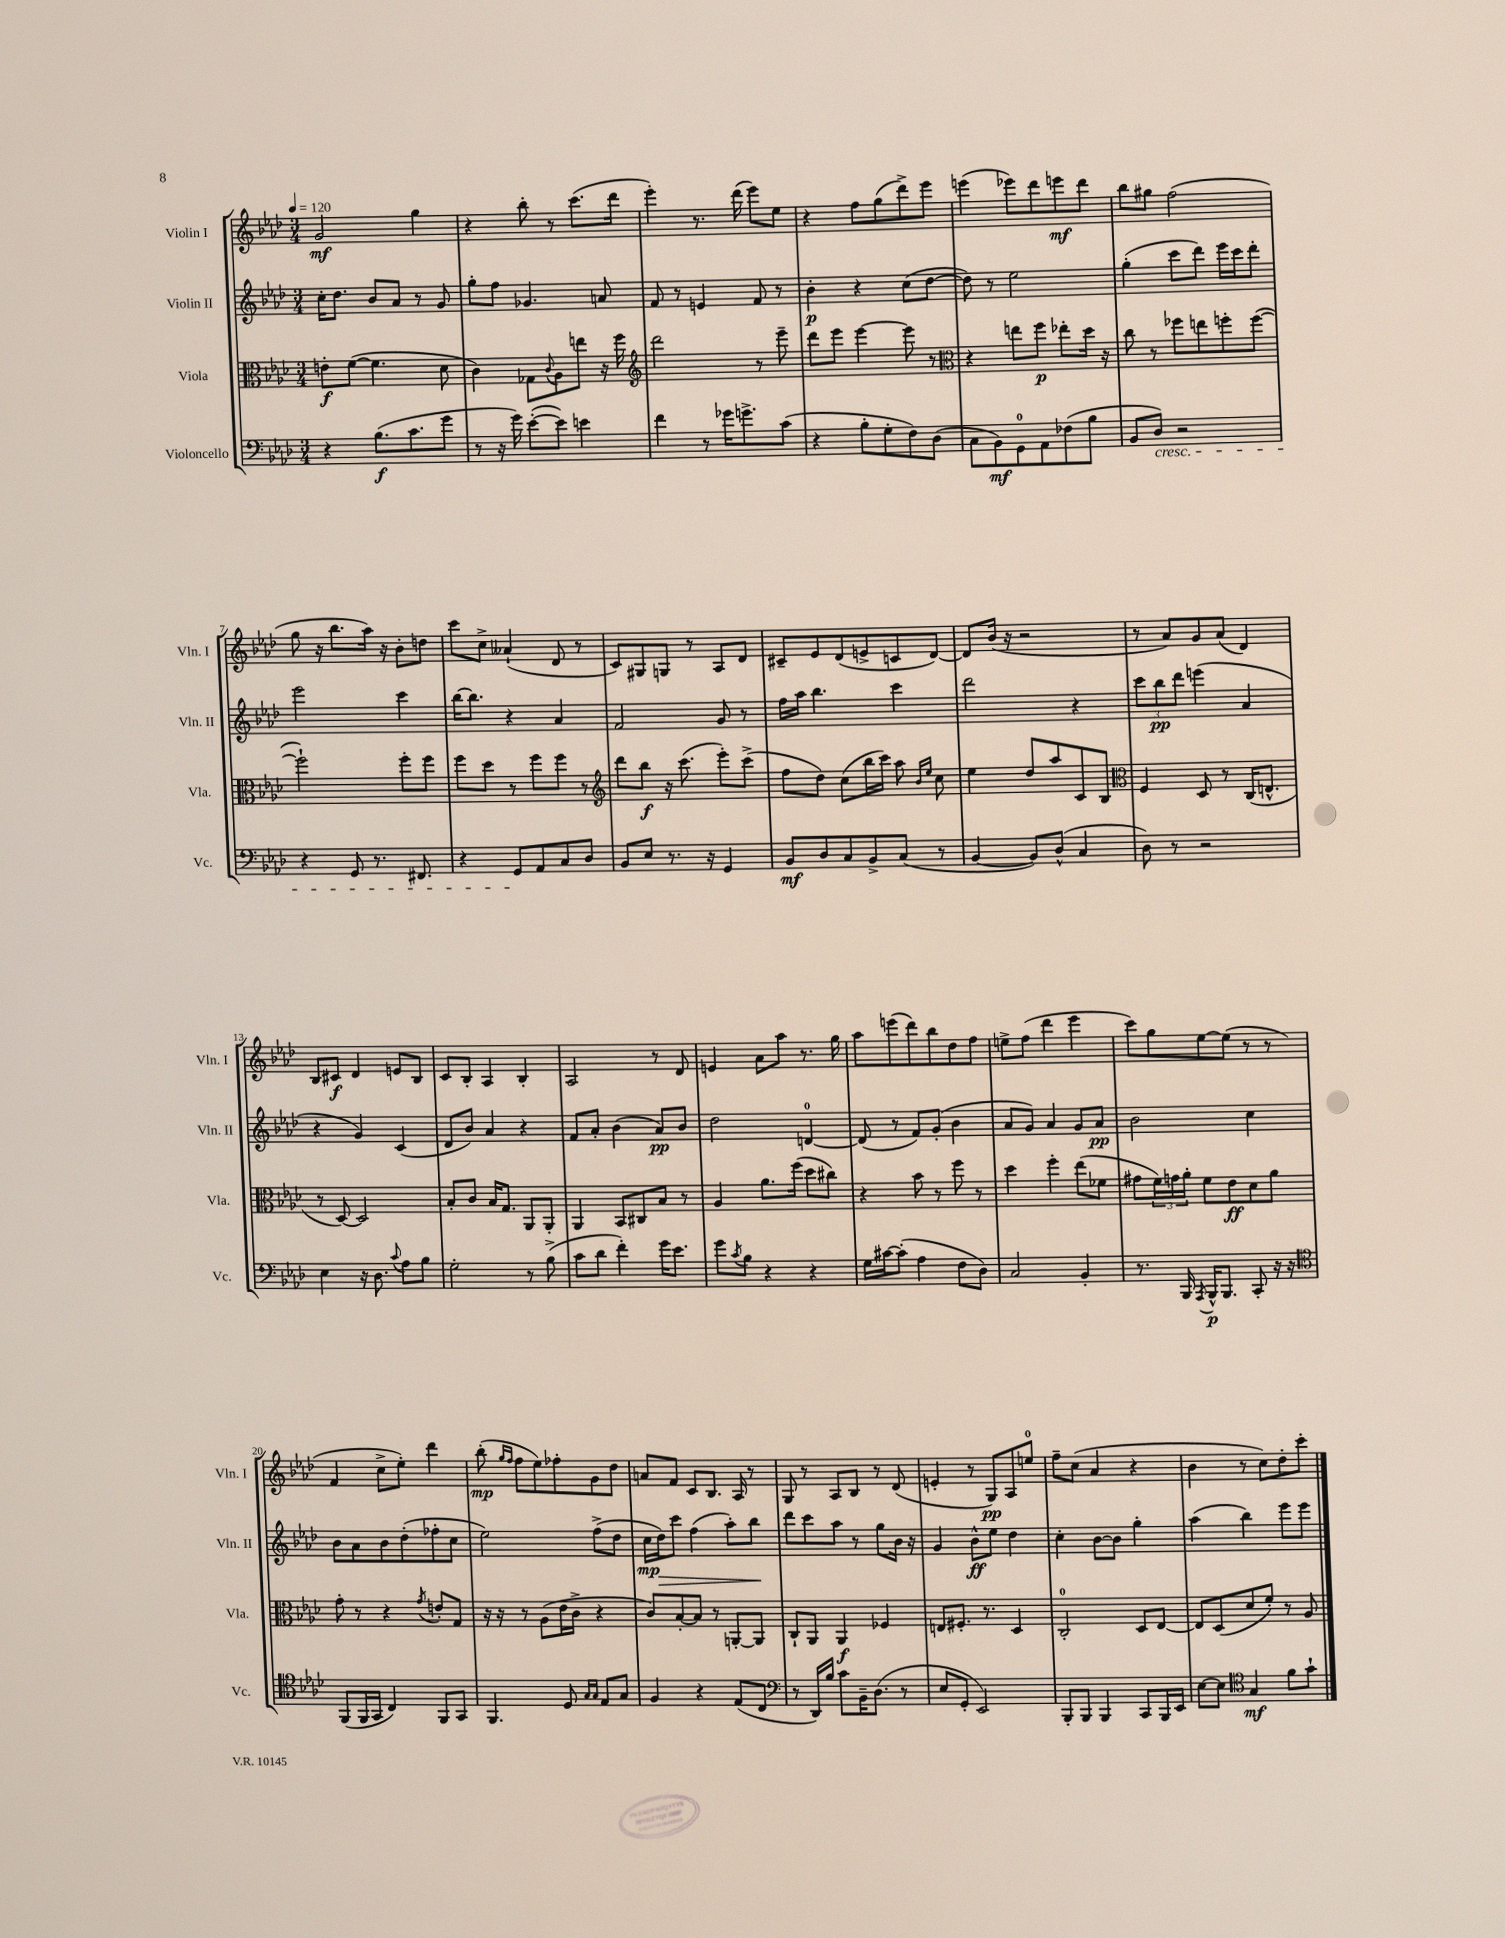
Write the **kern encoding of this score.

**kern	**dynam	**kern	**dynam	**kern	**dynam	**kern	**dynam
*part4	*part4	*part3	*part3	*part2	*part2	*part1	*part1
*staff4	*staff4	*staff3	*staff3	*staff2	*staff2	*staff1	*staff1
*I"Violoncello	*	*I"Viola	*	*I"Violin II	*	*I"Violin I	*
*I'Vc.	*	*I'Vla.	*	*I'Vln. II	*	*I'Vln. I	*
*clefF4	*	*clefC3	*	*clefG2	*	*clefG2	*
*k[b-e-a-d-]	*	*k[b-e-a-d-]	*	*k[b-e-a-d-]	*	*k[b-e-a-d-]	*
*M3/4	*	*M3/4	*	*M3/4	*	*M3/4	*
*MM120	*	*MM120	*	*MM120	*	*MM120	*
=1	=1	=1	=1	=1	=1	=1	=1
4r	.	8en'\L	f	16cc'\KL	.	2g/	mf
.	.	.	.	8.dd-\J	.	.	.
.	.	([8f\J	.	.	.	.	.
(8.B-\L	f	4.f\]	.	8b-/L	.	.	.
.	.	.	.	8a-/J	.	.	.
8.c\	.	.	.	.	.	.	.
.	.	.	.	8r	.	4gg\	.
8g\J	.	8d-\	.	8g/	.	.	.
=2	=2	=2	=2	=2	=2	=2	=2
8r	.	4c\)	.	8gg'\L	.	4r	.
16r	.	.	.	8ff\J	.	.	.
16g\)	.	.	.	.	.	.	.
([8e-'\L	.	8G-X\L	.	4.g-X/	.	8bb-'\	.
.	.	8qqc/	.	.	.	.	.
8e-\J])	.	8A-\	.	.	.	8r	.
4en\	.	8een\J	.	.	.	(8.ccc\L	.
.	.	16r	.	8an/	.	.	.
.	.	16ff\	.	.	.	16ddd-\Jk	.
=3	=3	=3	=3	=3	=3	=3	=3
*	*	*clefG2	*	*	*	*	*
4f\	.	2ddd-\	.	8f/	.	4eee-'\)	.
.	.	.	.	8r	.	.	.
8r	.	.	.	4en/	.	8.r	.
16g-X\KL	.	.	.	.	.	.	.
8.gn^\	.	.	.	.	.	(16ddd-\	.
.	.	8r	.	8f/	.	8eee-\L)	.
(8c\J	.	8eee-~\	.	8r	.	8ee-\J	.
=4	=4	=4	=4	=4	=4	=4	=4
4r	.	8ddd-\L	.	4b-'\	p	4r	.
.	.	8eee-\J	.	.	.	.	.
8B-'\L	.	[4eee-\	.	4r	.	8ff\L	.
8G'\	.	.	.	.	.	(8gg\	.
8F\)	.	8eee-\]	.	(8cc\L	.	8ddd-^\)	.
(8D-\J	.	8r	.	[8dd-\J	.	8eee-\J	.
=5	=5	=5	=5	=5	=5	=5	=5
*	*	*clefC3	*	*	*	*	*
8C\L	.	4r	.	8dd-\])	.	(4eeen\	.
8BB-\)	mf	.	.	8r	.	.	.
8GG\	.	8een\L	.	2ee-\	.	8eee-X\L)	.
8AA-\	.	8ff\J	p	.	.	8ddd-\	.
(8F-X\	.	8ee-X'\L	.	.	.	8eeen\	mf
8B-\J	.	16dd-\Jk	.	.	.	8ddd-\J	.
.	.	16r	.	.	.	.	.
=6	=6	=6	=6	=6	=6	=6	=6
8BB-/L	.	8cc\	.	(4gg'\	.	8bb-\L	.
!LO:TX:b:i:t=cresc.	!	!	!	!	!	!	!
8D-/J)	.	8r	.	.	.	8gg#X\J	.
2r	.	8ff-X\L	.	8ccc\L	.	(2ff\	.
.	.	8een\	.	8ddd-\J)	.	.	.
.	.	8ffn'\	.	16eee-\LL	.	.	.
.	.	.	.	16ccc\J	.	.	.
.	.	([8ff\J	.	8ddd-'\J	.	.	.
!!LO:LB:g=z
=7	=7	=7	=7	=7	=7	=7	=7
4r	.	2ff`\])	.	2eee-\	.	8gg\	.
.	.	.	.	.	.	16r	.
.	.	.	.	.	.	8.bb-\L	.
8GG/	.	.	.	.	.	.	.
8.r	.	.	.	.	.	16aa-\Jk)	.
.	.	.	.	.	.	16r	.
.	.	8ff'\L	.	4ccc\	.	8b-'\L	.
8.FF#X/	.	.	.	.	.	.	.
.	.	8ff\J	.	.	.	8ddn\J	.
=8	=8	=8	=8	=8	=8	=8	=8
4r	.	8ff\L	.	[16bb-\KL	.	8ccc\L	.
.	.	.	.	8.bb-\J]	.	.	.
.	.	8dd-\J	.	.	.	8cc^\J	.
8GG/L	.	8r	.	4r	.	(4a--X`/	.
8AA-/	.	8ff\L	.	.	.	.	.
8C/	.	8ff\J	.	4a-/	.	8d-/	.
8D-/J	.	8r	.	.	.	8r	.
=9	=9	=9	=9	=9	=9	=9	=9
*	*	*clefG2	*	*	*	*	*
8BB-/L	.	8ddd-\L	.	2f/	.	8c/L)	.
8E-/J	.	8bb-\J	f	.	.	8G#X/	.
8.r	.	16r	.	.	.	8Gn/J	.
.	.	(8.ccc\	.	.	.	.	.
.	.	.	.	.	.	8r	.
16r	.	.	.	.	.	.	.
4GG/	.	8eee-'\L)	.	8g/	.	8A-/L	.
.	.	(8ccc^\J	.	8r	.	8d-/J	.
=10	=10	=10	=10	=10	=10	=10	=10
8BB-/L	mf	8ff\L	.	16ff\LL	.	8c#X~/L	.
.	.	.	.	16aa-\JJ	.	.	.
8D-/	.	8dd-\J)	.	4.bb-\	.	8e-/	.
8C/	.	(8cc\L	.	.	.	(8d-/	.
8BB-^/	.	16bb-\L	.	.	.	8en^/	.
.	.	16ccc\JJ)	.	.	.	.	.
(8C/J	.	8aa-\	.	4ccc\	.	8cn/	.
.	.	16qqb-/LL	.	.	.	.	.
.	.	16qqee-/JJ	.	.	.	.	.
8r	.	8cc\	.	.	.	[8d-/J)	.
=11	=11	=11	=11	=11	=11	=11	=11
[4BB-/	.	4ee-\	.	2ddd-\	.	8d-/L]	.
.	.	.	.	.	.	(16b-/Jk	.
.	.	.	.	.	.	16r	.
8BB-/L])	.	8dd-/L	.	.	.	2r	.
(8D-^^/J	.	8aa-/	.	.	.	.	.
4C/	.	8c/	.	4r	.	.	.
.	.	8B-/J	.	.	.	.	.
=12	=12	=12	=12	=12	=12	=12	=12
*	*	*clefC3	*	*	*	*	*
8D-\)	.	4F/	.	12ccc\L	.	8r	.
.	.	.	.	12bb-\	pp	.	.
8r	.	.	.	.	.	8a-/L)	.
.	.	.	.	12ddd-\J	.	.	.
2r	.	8D-/	.	(4eeen\	.	8g/	.
.	.	8r	.	.	.	(8a-/J	.
.	.	(16C/KL	.	4a-/	.	4d-/)	.
.	.	8.En^^/J	.	.	.	.	.
!!LO:LB:g=z
=13	=13	=13	=13	=13	=13	=13	=13
4E-\	.	8r	.	4r	.	8B-/L	.
.	.	[8D-/)	.	.	.	8c#X/J	f
16r	.	2D-/]	.	4g/)	.	4d-/	.
8.D-\	.	.	.	.	.	.	.
8qqc/	.	.	.	.	.	.	.
8A-\L	.	.	.	(4c/	.	8en/L	.
8B-\J	.	.	.	.	.	8B-/J	.
=14	=14	=14	=14	=14	=14	=14	=14
2G'\	.	8B-'/L	.	8d-/L	.	8c/L	.
.	.	8c/J	.	8b-/J)	.	8B-'/J	.
.	.	16B-/KL	.	4a-/	.	4A-/	.
.	.	8.G/J	.	.	.	.	.
8r	.	8AA-/L	.	4r	.	4B-'/	.
(8B-^\	.	8AA-'/J	.	.	.	.	.
=15	=15	=15	=15	=15	=15	=15	=15
8c\L	.	4AA-/	.	8f/L	.	2A-/	.
8d-\J	.	.	.	8a-'/J	.	.	.
4f'\)	.	8BB-/L	.	(4b-\	.	.	.
.	.	8C#X/	.	.	.	.	.
16g\KL	.	8B-/J	.	8a-/L)	pp	8r	.
8.e-\J	.	.	.	.	.	.	.
.	.	8r	.	8b-/J	.	8d-/	.
=16	=16	=16	=16	=16	=16	=16	=16
8g\L	.	4A-/	.	2dd-\	.	4en/	.
8qc/	.	.	.	.	.	.	.
8B-\J	.	.	.	.	.	.	.
4r	.	8.a-\L	.	.	.	8a-\L	.
.	.	.	.	.	.	8aa-\J	.
.	.	(16ff\Jk	.	.	.	.	.
4r	.	8dd-\L	.	[4dn/	.	8.r	.
.	.	8cc#X\J)	.	.	.	.	.
.	.	.	.	.	.	16gg\	.
=17	=17	=17	=17	=17	=17	=17	=17
16G\LL	.	4r	.	(8d/]	.	8aa-\L	.
[16c#X\J	.	.	.	.	.	.	.
(8c#'\J]	.	.	.	8r	.	(8eeen\	.
4A-\	.	8b-\	.	8f/L)	.	8ddd-\)	.
.	.	8r	.	(8g'/J	.	8bb-\	.
8F\L	.	8ff\	.	4b-\	.	8dd-\	.
8D-\J)	.	8r	.	.	.	8ff\J	.
=18	=18	=18	=18	=18	=18	=18	=18
2C/	.	4dd-\	.	8a-/L	.	8een^\L	.
.	.	.	.	8g/J)	.	(8ff\J	.
.	.	4ff'\	.	4a-/	.	4ddd-\	.
4BB-'/	.	(8ee-\L	.	8g/L	.	4eee-\	.
.	.	8f-X\J	.	8a-/J	pp	.	.
=19	=19	=19	=19	=19	=19	=19	=19
8.r	.	8g#X\L	.	2b-\	.	8ccc\L)	.
.	.	24f\L)	.	.	.	8gg\	.
.	.	24gn\	.	.	.	.	.
16BBB-/	.	.	.	.	.	.	.
.	.	24a-'\JJ	.	.	.	.	.
8qAAA-/	.	.	.	.	.	.	.
16BBB-^^/KL	p	8f\L	.	.	.	[8ee-\	.
8.BBB-/J	.	.	.	.	.	.	.
.	.	8e-\	ff	.	.	(8ee-\J]	.
8CC'/	.	8d-\	.	4cc\	.	8r	.
16r	.	8a-\J	.	.	.	8r	.
16r	.	.	.	.	.	.	.
!!LO:LB:g=z
=20	=20	=20	=20	=20	=20	=20	=20
*clefC4	*	*	*	*	*	*	*
(8FF/L	.	8g'\	.	8b-\L	.	4f/	.
16FF/L	.	8r	.	8a-\	.	.	.
16GG/JJ	.	.	.	.	.	.	.
4C/)	.	4r	.	8b-\	.	8cc^\L	.
.	.	.	.	(8dd-'\	.	8ee-'\J)	.
.	.	8qg/	.	.	.	.	.
8FF/L	.	8en'/L	.	8ff-X'\	.	4ddd-\	.
8GG/J	.	8G/J	.	8cc\J	.	.	.
=21	=21	=21	=21	=21	=21	=21	=21
4.FF/	.	16r	.	2ee-\)	.	(8bb-'\	mp
.	.	16r	.	.	.	.	.
.	.	.	.	.	.	16qqgg/LL	.
.	.	.	.	.	.	16qqff/JJ	.
.	.	8r	.	.	.	8ff\L	.
.	.	(8A-\L	.	.	.	8ee-\)	.
8D-/	.	16e-\L	.	.	.	8ff-X'\	.
.	.	16c^\JJ	.	.	.	.	.
16qqG/LL	.	.	.	.	.	.	.
16qqG/JJ	.	.	.	.	.	.	.
8E-/L	.	4r	.	(8ff^\L	.	8g\	.
8G/J	.	.	.	8dd-\J	.	8dd-\J	.
=22	=22	=22	=22	=22	=22	=22	=22
4F/	.	8c/L)	.	16cc\LL	mp	8an/L	.
!	!	!	!	!	!LO:HP:b	!	!
.	.	.	.	16dd-\J)	>	.	.
.	.	[8B-'/	.	8ccc\J	.	8f/J	.
4r	.	8B-/J]	.	(4ff\	.	8c/L	.
.	.	8r	.	.	.	8.B-/J	.
(8E-/L	.	[8AAn'/L	.	8aa-'\L)	.	.	.
.	.	.	.	.	.	16A-/	.
8C/J	.	8AA/J]	.	8bb-\J	.	8r	.
.	.	.	.	.	]	.	.
=23	=23	=23	=23	=23	=23	=23	=23
*clefF4	*	*	*	*	*	*	*
8r	.	8C`/L	.	8ddd-\L	.	8G/	.
16DD-/LL)	.	8AA-/J	.	8ccc\	.	8r	.
16B-/JJ	.	.	.	.	.	.	.
8c\L	.	4AA-/	f	8aa-\J	.	8A-/L	.
16BB-~\K	.	.	.	8r	.	8B-/J	.
(8.D-\J	.	.	.	.	.	.	.
.	.	4F-X/	.	8gg\L	.	8r	.
8r	.	.	.	16b-\Jk	.	(8d-/	.
.	.	.	.	16r	.	.	.
=24	=24	=24	=24	=24	=24	=24	=24
8E-/L	.	8En/L	.	4g/	.	4en'/	.
8GG'/J	.	8.F#X'/J	.	.	.	.	.
2EE-/)	.	.	.	8b-^^\L	ff	8r	.
.	.	8.r	.	.	.	.	.
.	.	.	.	8ee-\J	.	8G/L)	pp
.	.	4D-/	.	4dd-\	.	8A-/	.
.	.	.	.	.	.	8een/J	.
=25	=25	=25	=25	=25	=25	=25	=25
8BBB-'/L	.	2C'/	.	4cc'\	.	8ff~\L	.
8BBB-/J	.	.	.	.	.	(8cc\J	.
4BBB-/	.	.	.	[8b-\L	.	4a-/	.
.	.	.	.	8b-\J]	.	.	.
8CC/L	.	8D-/L	.	4gg'\	.	4r	.
16BBB-/L	.	[8E-/J	.	.	.	.	.
16EE-/JJ	.	.	.	.	.	.	.
=26	=26	=26	=26	=26	=26	=26	=26
[8E-\L	.	8E-/L]	.	(4aa-\	.	4b-\	.
8E-\J]	.	(8D-/	.	.	.	.	.
*clefC4	*	*	*	*	*	*	*
4G/	mf	8d-/	.	4bb-\)	.	8r	.
.	.	8f'/J)	.	.	.	8cc\L)	.
8f\L	.	8r	.	8eee-\L	.	8dd-'\	.
8g`\J	.	8A-/	.	8eee-\J	.	8ccc'\J	.
==	==	==	==	==	==	==	==
*-	*-	*-	*-	*-	*-	*-	*-
